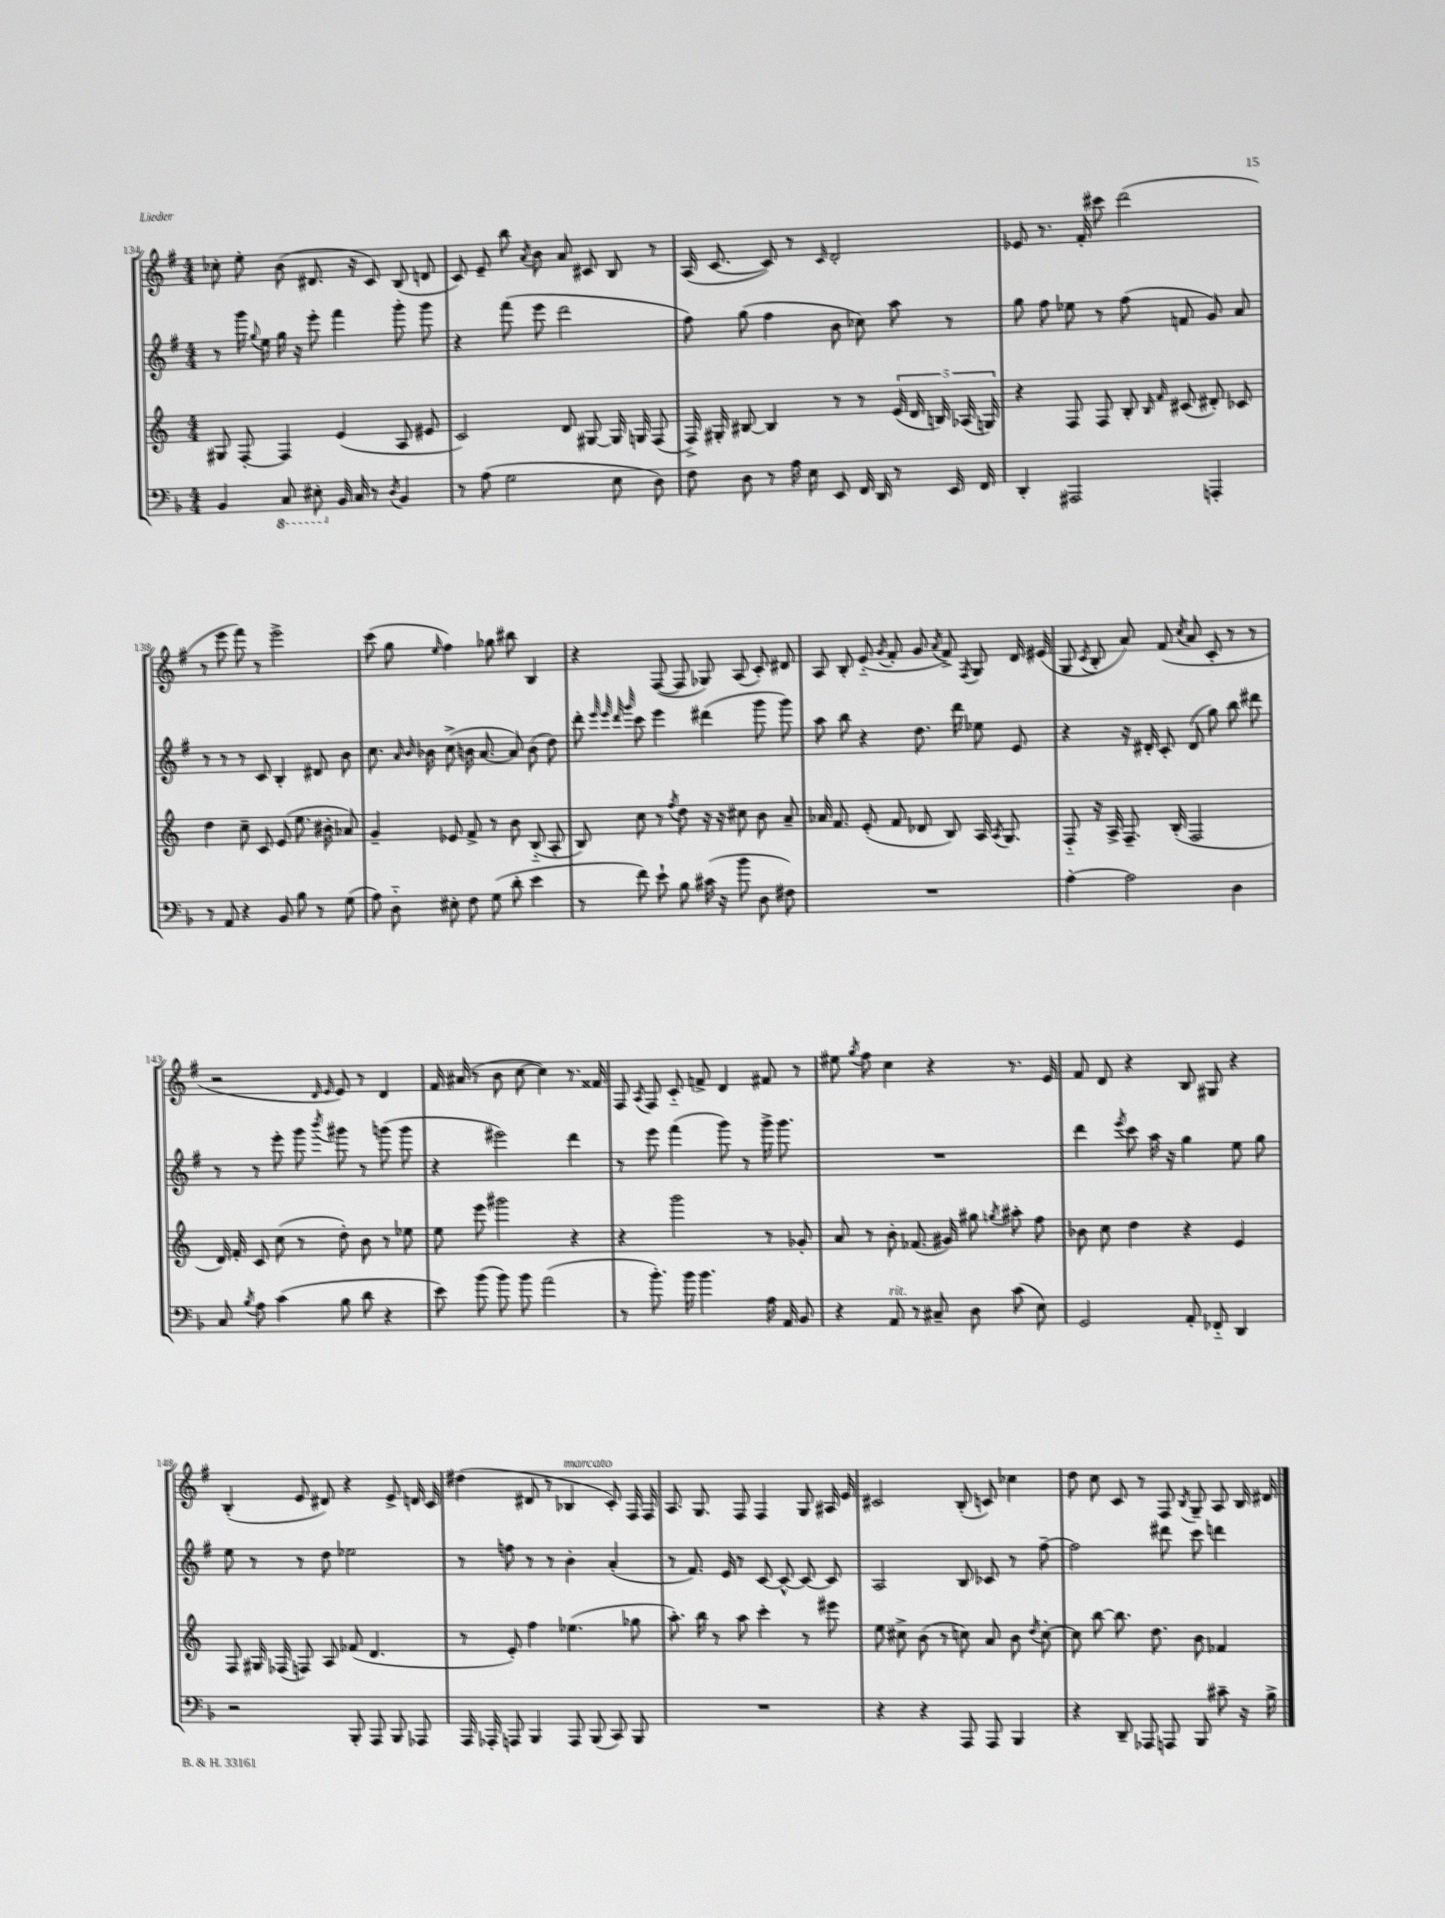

**kern	**kern	**kern	**kern
*part4	*part3	*part2	*part1
*staff4	*staff3	*staff2	*staff1
*clefF4	*clefG2	*clefG2	*clefG2
*k[b-]	*k[]	*k[f#]	*k[f#]
*M4/4	*M4/4	*M4/4	*M4/4
=134	=134	=134	=134
4BB-/	8G#X/	8r	8cc-X'\
.	[8F'/	16ggg\	8ee'\
.	.	8qqgg/	.
.	.	16ee\	.
*8ba	*	*	*
8CC/	4F/]	16gg\	(8b\
.	.	16r	.
8EE#X'\	.	8eee'\	8.d#X/
*X8ba	*	*	*
16BB-/	(4e/	4fff#\	.
16C/	.	.	16r
8r	.	.	8c/)
8qD/	.	.	.
4BB-/	8A/	8ggg'\	(8B/
.	8e#X/	8ggg\	8dn/
=135	=135	=135	=135
8r	2c/)	4r	8c/)
(8A\	.	.	8e~/
2G\	.	(8fff#\	8bb\
.	.	.	8qa/
.	.	8eee\	8b\
.	8d/	2ddd\	8a/
.	[8G#X/	.	8c#X/
8E\	16G#/]	.	8B/
.	16Gn/	.	.
8D\)	(8F/	.	8r
=136	=136	=136	=136
8F\	16F^/)	8ff#\)	(16A/
.	16G#X'/	.	[8.c/
8D\	[8B#X/	(8gg\	.
8r	4B#/]	4ff#\	8c/])
16A\	.	.	8r
16E\	.	.	.
.	.	.	16qqc/
8EE/	8r	8b\	2d'/
16FF/	8r	8cc-X\)	.
16DD/	.	.	.
8r	(20e/	8aa\	.
.	20d/	.	.
.	20Bn/)	.	.
16EE/	.	8r	.
.	(20A-X/	.	.
16FF/	.	.	.
.	20Gn/)	.	.
=137	=137	=137	=137
4DD'/	4r	8gg\	8e-X/
.	.	8ff#\	8.r
2AAA#X/	8F/	8ee-X\	.
.	.	.	16f#'/
.	8F/	8r	8ccc#X\
.	8B'/	(8ff#\	(2ddd\
.	16qqB/	.	.
.	16qqf/	.	.
.	(8c#X/	8fn/	.
4AAAn'/	8d#X'/)	8g/)	.
.	8c-X/	8a/	.
!!LO:LB:g=z
=138	=138	=138	=138
8r	4dd\	8r	8r
8AA/	.	8r	8eee\
4r	8cc~\	8r	8fff#\)
.	8c/	8c/	8r
8BB-/	(8e/	4B'/	2eee^\
8B-\	8.ee\	.	.
8r	.	8d#X/	.
.	16b#X'\	.	.
(8G\	8a-X/)	8b\	.
=139	=139	=139	=139
8A\)	4g~/	8.cc\	(8ccc\
8D\	.	.	8gg\
.	.	16qqa/	.
.	.	16qqb/	.
.	.	16b-X\	.
.	.	.	16qqee/
8E#X'\	8e-X/	(8cc^\	4ff#\)
8F\	8f^/	16bn\	.
.	.	[8.a/	.
(8G\	8r	.	8gg-X\
8d'\	8b\	8a/])	8bb#X\
4e\	(8B/	(8b\	4B/
.	8A'/	8dd\)	.
=140	=140	=140	=140
8r	8B/)	8ddd'\	4r
.	.	32qqeee/	.
.	.	32qqeee/	.
.	.	32qqddd/	.
.	.	32qqggg/	.
8f\)	8cc\	8ccc\	.
8e`\	8r	4eee\	([8F#/
.	8qff/	.	.
8B-\	8dd\	.	8F#/]
(16c#X\	16r	(4ddd#X\	8G-X/)
16r	16r	.	.
8b-\	8cc#X\	.	(8A/
8D\	8b\	8ggg\	8c'/)
8F#X\)	8a~/	8ggg\)	8d#X/
=141	=141	=141	=141
1r	16a-X/	8aa\	8A/
.	8.f/	.	.
.	.	8bb\	8B'/
.	(8e'/	4r	(8e/
.	.	.	8qg/
.	8f/	.	8f#'/
.	8d-X/	8.dd\	8g/
.	.	.	8qa/
.	8B/)	.	8f#^/)
.	.	16ddd\	.
.	.	.	8qF#/
.	16A/	8ee-X\	8G/
.	8qA/	.	.
.	8.G/	.	.
.	.	8e/	16d/
.	.	.	(16e#X/
=142	=142	=142	=142
[4A'\	8F/	4r	8G/
.	.	.	8qc/
.	16r	.	8B'/
.	16A^/	.	.
2A\]	8.F~/	16r	8a/)
.	.	16d#X'/	.
.	.	8c'/	(8f#/
.	(16B'/	.	.
.	.	.	8qcc/
.	2F/	(8d#/	8a/
.	.	8gg\)	8c'/
4D\	.	8bb\	8r
.	.	8ddd#X\	8r
!!LO:LB:g=z
=143	=143	=143	=143
8C/	16d/)	8r	2r
.	16f'/	.	.
8qB-/	.	.	.
8A\	8c/	8r	.
(4c\	(8cc\	8eee'\	.
.	8r	8ggg\	.
.	.	.	16qqd/
.	.	8qbbb/	16qqe/
8B-\	8dd'\)	8ggg#X\	8e/)
8d\	8b\	8r	8r
4r	8r	(8gggn\	4d/
.	8ee-X\	8ggg\	.
=144	=144	=144	=144
8e\)	8ee\	4r	16f#/
.	.	.	(16a#X/
(8b-\	8eee\	.	8r
8b-\)	2ggg#X\	2eee#X\)	8b\
8b-\	.	.	[8cc\
(2a\	.	.	4cc\])
.	4r	4ddd\	8.r
.	.	.	16f##X/
=145	=145	=145	=145
8r	4r	8r	8F#/
.	.	.	8qA/
8.b-'\)	.	8eee\	8F#/
.	2ggg\	(4fff#\	8c/
16b-\	.	.	.
4.b-\	.	.	8fn^/
.	.	8ggg\)	4d/
.	.	8r	.
16A\	8r	16ggg^\	8f#X/
16AA/	.	8.ggg\	.
8BB-/	8g-X'/	.	8r
=146	=146	=146	=146
4r	8a/	1r	8ee#X\
.	.	.	8qgg/
.	8r	.	8ff#\
!LO:TX:a:i:t=rit.	!	!	!
8AA/	8b'\	.	4cc\
8r	(8.f-X/	.	.
8C#X~/	.	.	4r
.	16g#X/)	.	.
8D\	8gg#X\	.	.
.	8qggn/	.	.
(8c\	8aa#X'\	.	8.r
8E\)	8ff\	.	.
.	.	.	16e/
=147	=147	=147	=147
2GG/	8b-X\	4ddd\	8f#/
.	8cc\	.	8d/
.	.	8qeee/	.
.	4dd\	8ccc\	4r
.	.	16aa\	.
.	.	16r	.
8AA'/	4r	4gg\	8B/
8FF-X/	.	.	8G#X/
4DD/	4e/	8ee\	4r
.	.	8gg\	.
!!LO:LB:g=z
=148	=148	=148	=148
2r	8F/	8ee\	(4B'/
.	16G#X/	8r	.
.	(16F-X/	.	.
.	8Fn/)	8r	8e/
.	8A/	8dd\	8d#X/)
8BBB-'/	(8f-X/	2ee-X\	4r
8AAA/	4.d/	.	.
8BBB-/	.	.	8e^/
8AAA-X/	.	.	16dn/
.	.	.	16c/
=149	=149	=149	=149
16AAA/	8r	8r	(4dd#X\
16AAA-X'/	.	.	.
8AAAn/	8e'/)	8ffn\	.
4BBB-/	4ff\	8r	8d#X/
.	.	8r	8r
!	!	!	!LO:TX:a:i:t=marcato
8AAA/	(4.ee-X\	4b'\	4B-X/
(8BBB-/	.	.	.
8CC/)	.	(4a'/	8c'/)
8BBB-/	8gg-X\	.	16F#/
.	.	.	16F#/
=150	=150	=150	=150
1r	8.aa'\)	8r	8.A/
.	.	8.f#/)	.
.	16bb\	.	8.G/
.	8r	.	.
.	.	16e/	.
.	8aa\	8r	8F#/
.	4ccc'\	[8c/	4F#/
.	.	8c^^/_	.
.	8r	8c/_	8G/
.	8eee#X\	8c/]	16A#X/
.	.	.	16e/
=151	=151	=151	=151
4r	8ee\	2A/	2c#X/
.	8cc#X^\	.	.
4r	(8b\	.	.
.	8r	.	.
8AAA/	8ccn\)	8B/	(8B'/
8AAA/	8a/	8c-X/	8cn/)
4BBB-/	8b\	8r	4cc-X\
.	8qdd/	.	.
.	[8cc'\	[8ff#~\	.
=152	=152	=152	=152
4r	8cc\]	2ff#\]	8dd\
.	[8bb\	.	8cc\
8DD~/	8.bb\]	.	8c/
8AAA-X/	.	.	8r
.	8.dd\	.	.
8AAAn/	.	8ddd#X\	8F#/
.	.	.	8qB/
8BBB-/	8b\	8ccc\	8G~/
8c#X~\	4f-X/	4dddn\	8A/
16r	.	.	16B/
16B-^\	.	.	16d#X/
==	==	==	==
*-	*-	*-	*-
